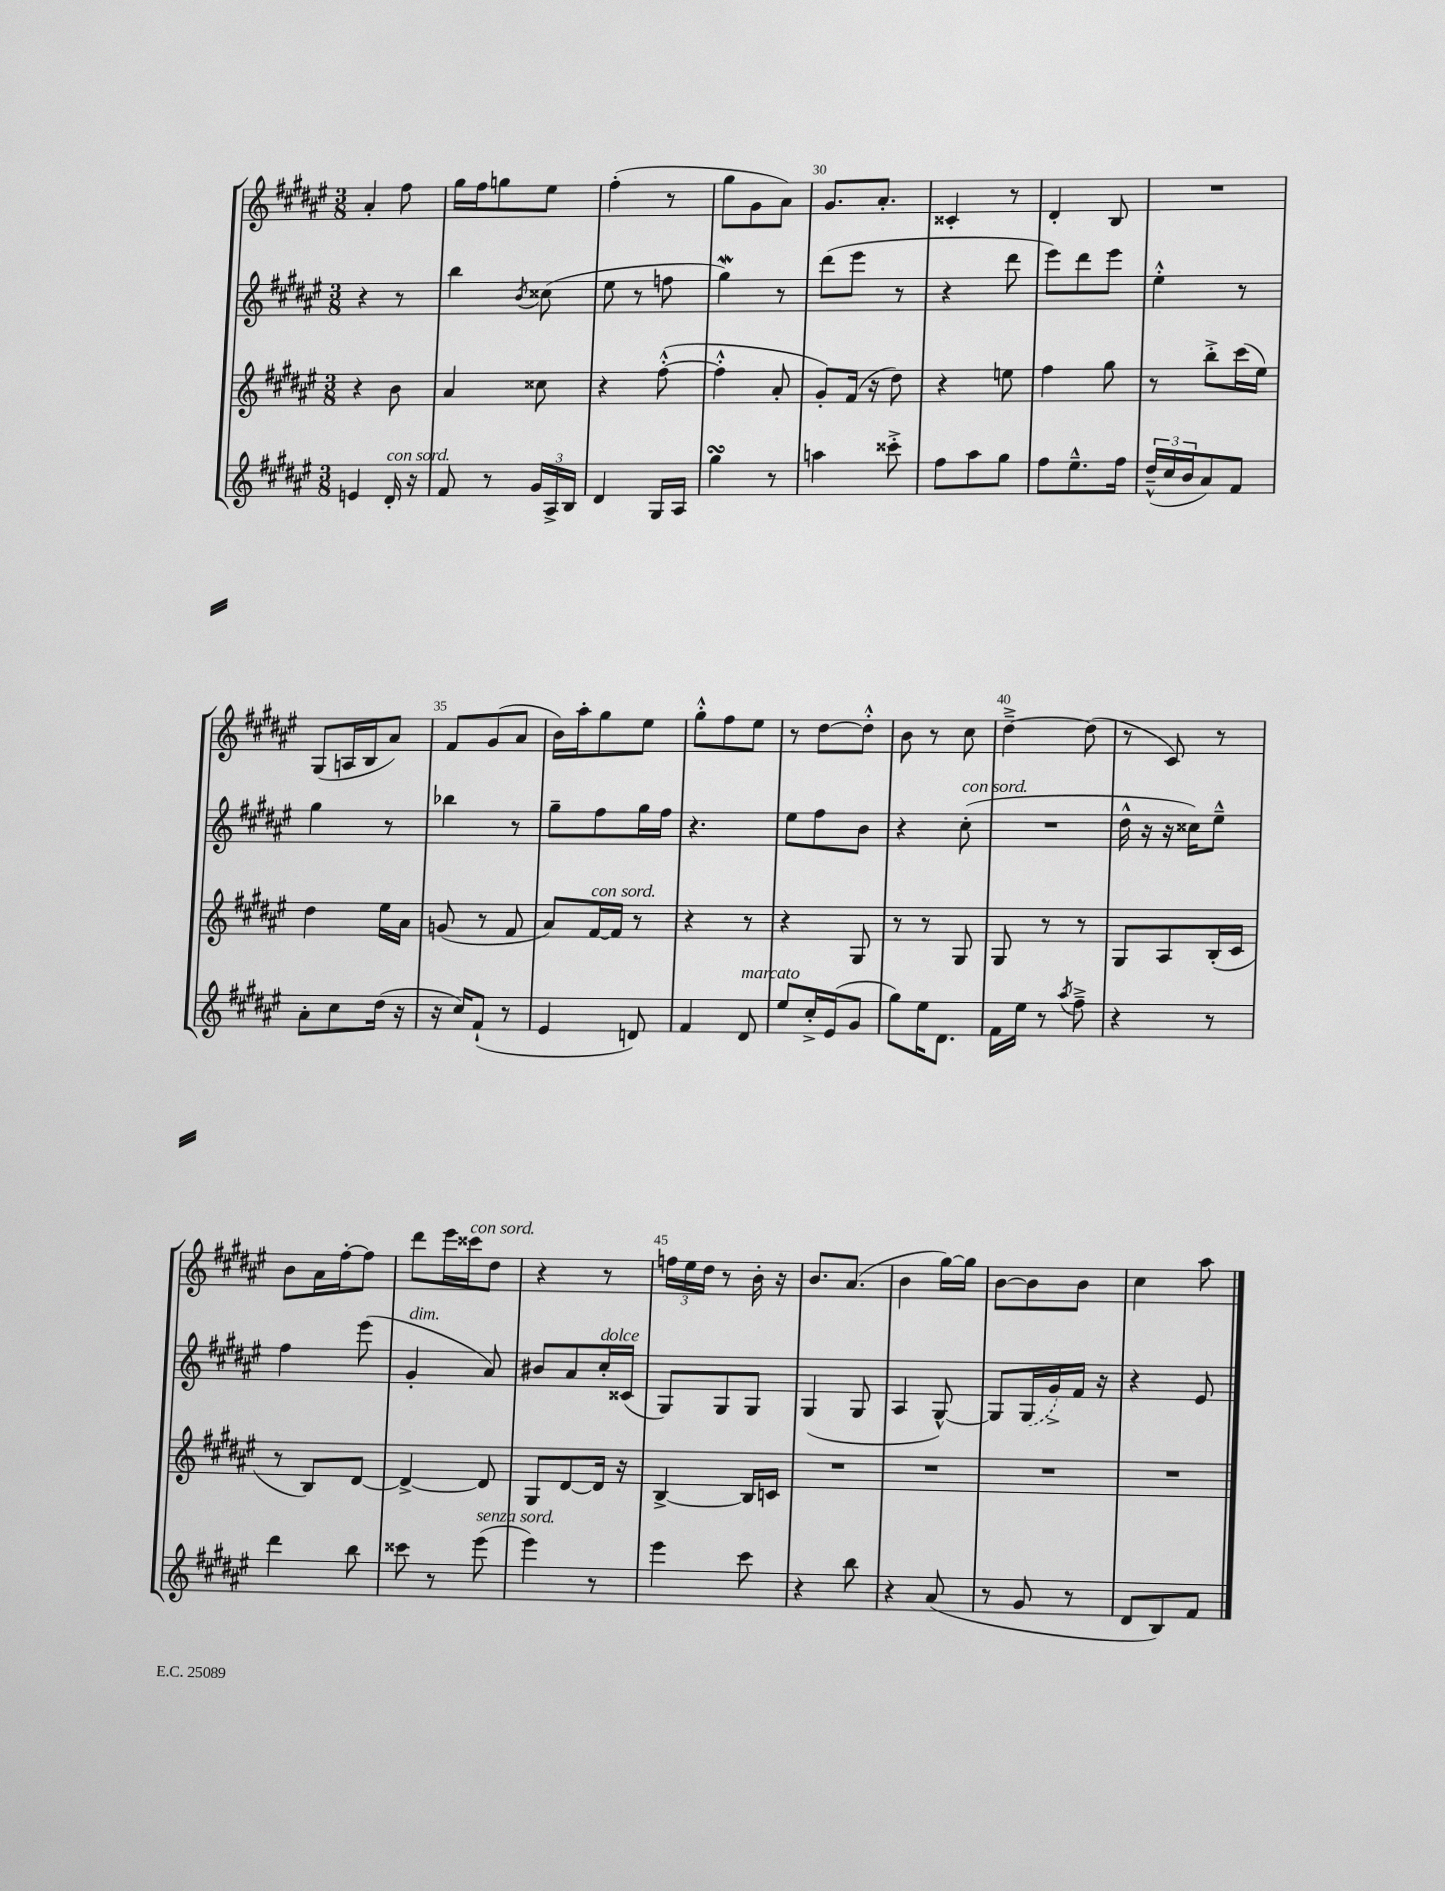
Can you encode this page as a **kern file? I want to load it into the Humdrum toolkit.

**kern	**kern	**kern	**kern
*staff4	*staff3	*staff2	*staff1
*clefG2	*clefG2	*clefG2	*clefG2
*k[f#c#g#d#a#e#]	*k[f#c#g#d#a#e#]	*k[f#c#g#d#a#e#]	*k[f#c#g#d#a#e#]
*M3/8	*M3/8	*M3/8	*M3/8
4e/	4r	4r	4a#'/
16d#'/	8b\	8r	8ff#\
16r	.	.	.
=	=	=	=
8f#/	4a#/	4bb\	16gg#\LL
.	.	.	16ff#\J
8r	.	.	8gg\
.	.	8qb/	.
24g#/LL	8cc##\	(8cc##\	8ee#\J
24A#^/	.	.	.
24B/JJ	.	.	.
=	=	=	=
4d#/	4r	8ee#\	(4ff#'\
.	.	8r	.
16G#/LL	([8ff#'^^\	8ff\	8r
16A#/JJ	.	.	.
=	=	=	=
4gg#\	4ff#'^^\]	4gg#\)	8gg#\L
.	.	.	8g#\
8r	8a#'/	8r	8a#\J)
=	=	=	=
4aa\	8g#'/L)	(8ddd#\L	8.g#/L
.	(16f#/Jk	8eee#\J	.
.	16r	.	8.a#'/J
8ccc##'^\	8dd#\)	8r	.
=	=	=	=
8ff#\L	4r	4r	4c##'/
8aa#\	.	.	.
8gg#\J	8ee\	8ddd#\	8r
=	=	=	=
8ff#\L	4ff#\	8eee#\L)	4d#'/
8.ee#~^^\	.	8ddd#\	.
.	8gg#\	8eee#\J	8B/
16ff#\Jk	.	.	.
=	=	=	=
(24dd#~^^/LL	8r	4ee#'^^\	4.r
24cc#/	.	.	.
24b/J	.	.	.
8a#/)	8bb'^\L	.	.
8f#/J	(16ccc#\L	8r	.
.	16ee#\JJ)	.	.
=	=	=	=
8a#'\L	4dd#\	4gg#\	(8G#/L
8cc#\	.	.	16A/L
.	.	.	16B/J
(16dd#\Jk	16ee#\LL	8r	8a#/J)
16r	16a#\JJ	.	.
=	=	=	=
16r	(8g/	4bb-\	8f#/L
16cc#/LK)	.	.	.
(8f#`/J	8r	.	(8g#/
8r	8f#/	8r	8a#/J
=	=	=	=
4e#/	8a#/L)	8gg#~\L	16b\LL)
.	.	.	16aa#'\J
.	[16f#/L	8ff#\	8gg#\
.	16f#/]JJ	.	.
8d/)	8r	16gg#\L	8ee#\J
.	.	16ff#\JJ	.
=	=	=	=
4f#/	4r	4.r	8gg#'^^\L
.	.	.	8ff#\
8d#/	8r	.	8ee#\J
=	=	=	=
8ee#/L	4r	8ee#\L	8r
16cc#'^/L	.	8ff#\	[8dd#\L
(16e#/J	.	.	.
8g#/J	8G#/	8b\J	8dd#'^^\]J
=	=	=	=
8gg#\L)	8r	4r	8b\
16ee#\K	8r	.	8r
8.d#\J	.	.	.
.	8G#/	(8cc#'\	8cc#\
=	=	=	=
16f#\LL	8G#/	4.r	[4dd#~^\
16ee#\JJ	.	.	.
8r	8r	.	.
8qaa#/	.	.	.
8ff#~^\	8r	.	(8dd#\]
=	=	=	=
4r	8G#/L	16dd#^^\	8r
.	.	16r	.
.	8A#/	16r	8c#/)
.	.	16cc##\LK)	.
8r	(16B'/L	8ee#~^^\J	8r
.	16c#/JJ	.	.
=	=	=	=
4ddd#\	8r	4ff#\	8b\L
.	8B/L)	.	16a#\L
.	.	.	[16ff#'\J
8bb\	[8d#/J	(8eee#\	8ff#\]J
=	=	=	=
8ccc##\	4d#^/_	4g#'/	8ddd#\L
8r	.	.	16eee#\L
.	.	.	16ccc##\J
(8eee#\	8d#/]	8a#/)	8dd#\J
=	=	=	=
4eee#\)	8G#/L	8b#/L	4r
.	[8d#/	8a#/	.
8r	16d#/]Jk	16cc#'/L	8r
.	16r	(16c##/JJ	.
=	=	=	=
4eee#\	[4B^/	8G#/L)	24ff\LL
.	.	.	24ee#\
.	.	.	24dd#\JJ
.	.	8G#/	8r
8ccc#\	16B/]LL	8G#/J	16b'\
.	16c/JJ	.	16r
=	=	=	=
4r	4.r	(4G#/	8.b/L
.	.	.	(8.a#/J
8bb\	.	8G#/	.
=	=	=	=
4r	4.r	4A#/	4b\
(8a#/	.	[8G#^^/)	[16gg#\LL)
.	.	.	16gg#\]JJ
=	=	=	=
8r	4.r	8G#/]L	[8b\L
8g#/	.	(16G#/L	8b\]
.	.	16g#^/)	.
8r	.	16f#/JJ	8b\J
.	.	16r	.
=	=	=	=
8d#/L	4.r	4r	4cc#\
8B/)	.	.	.
8f#/J	.	8e#/	8aa#\
==	==	==	==
*-	*-	*-	*-
